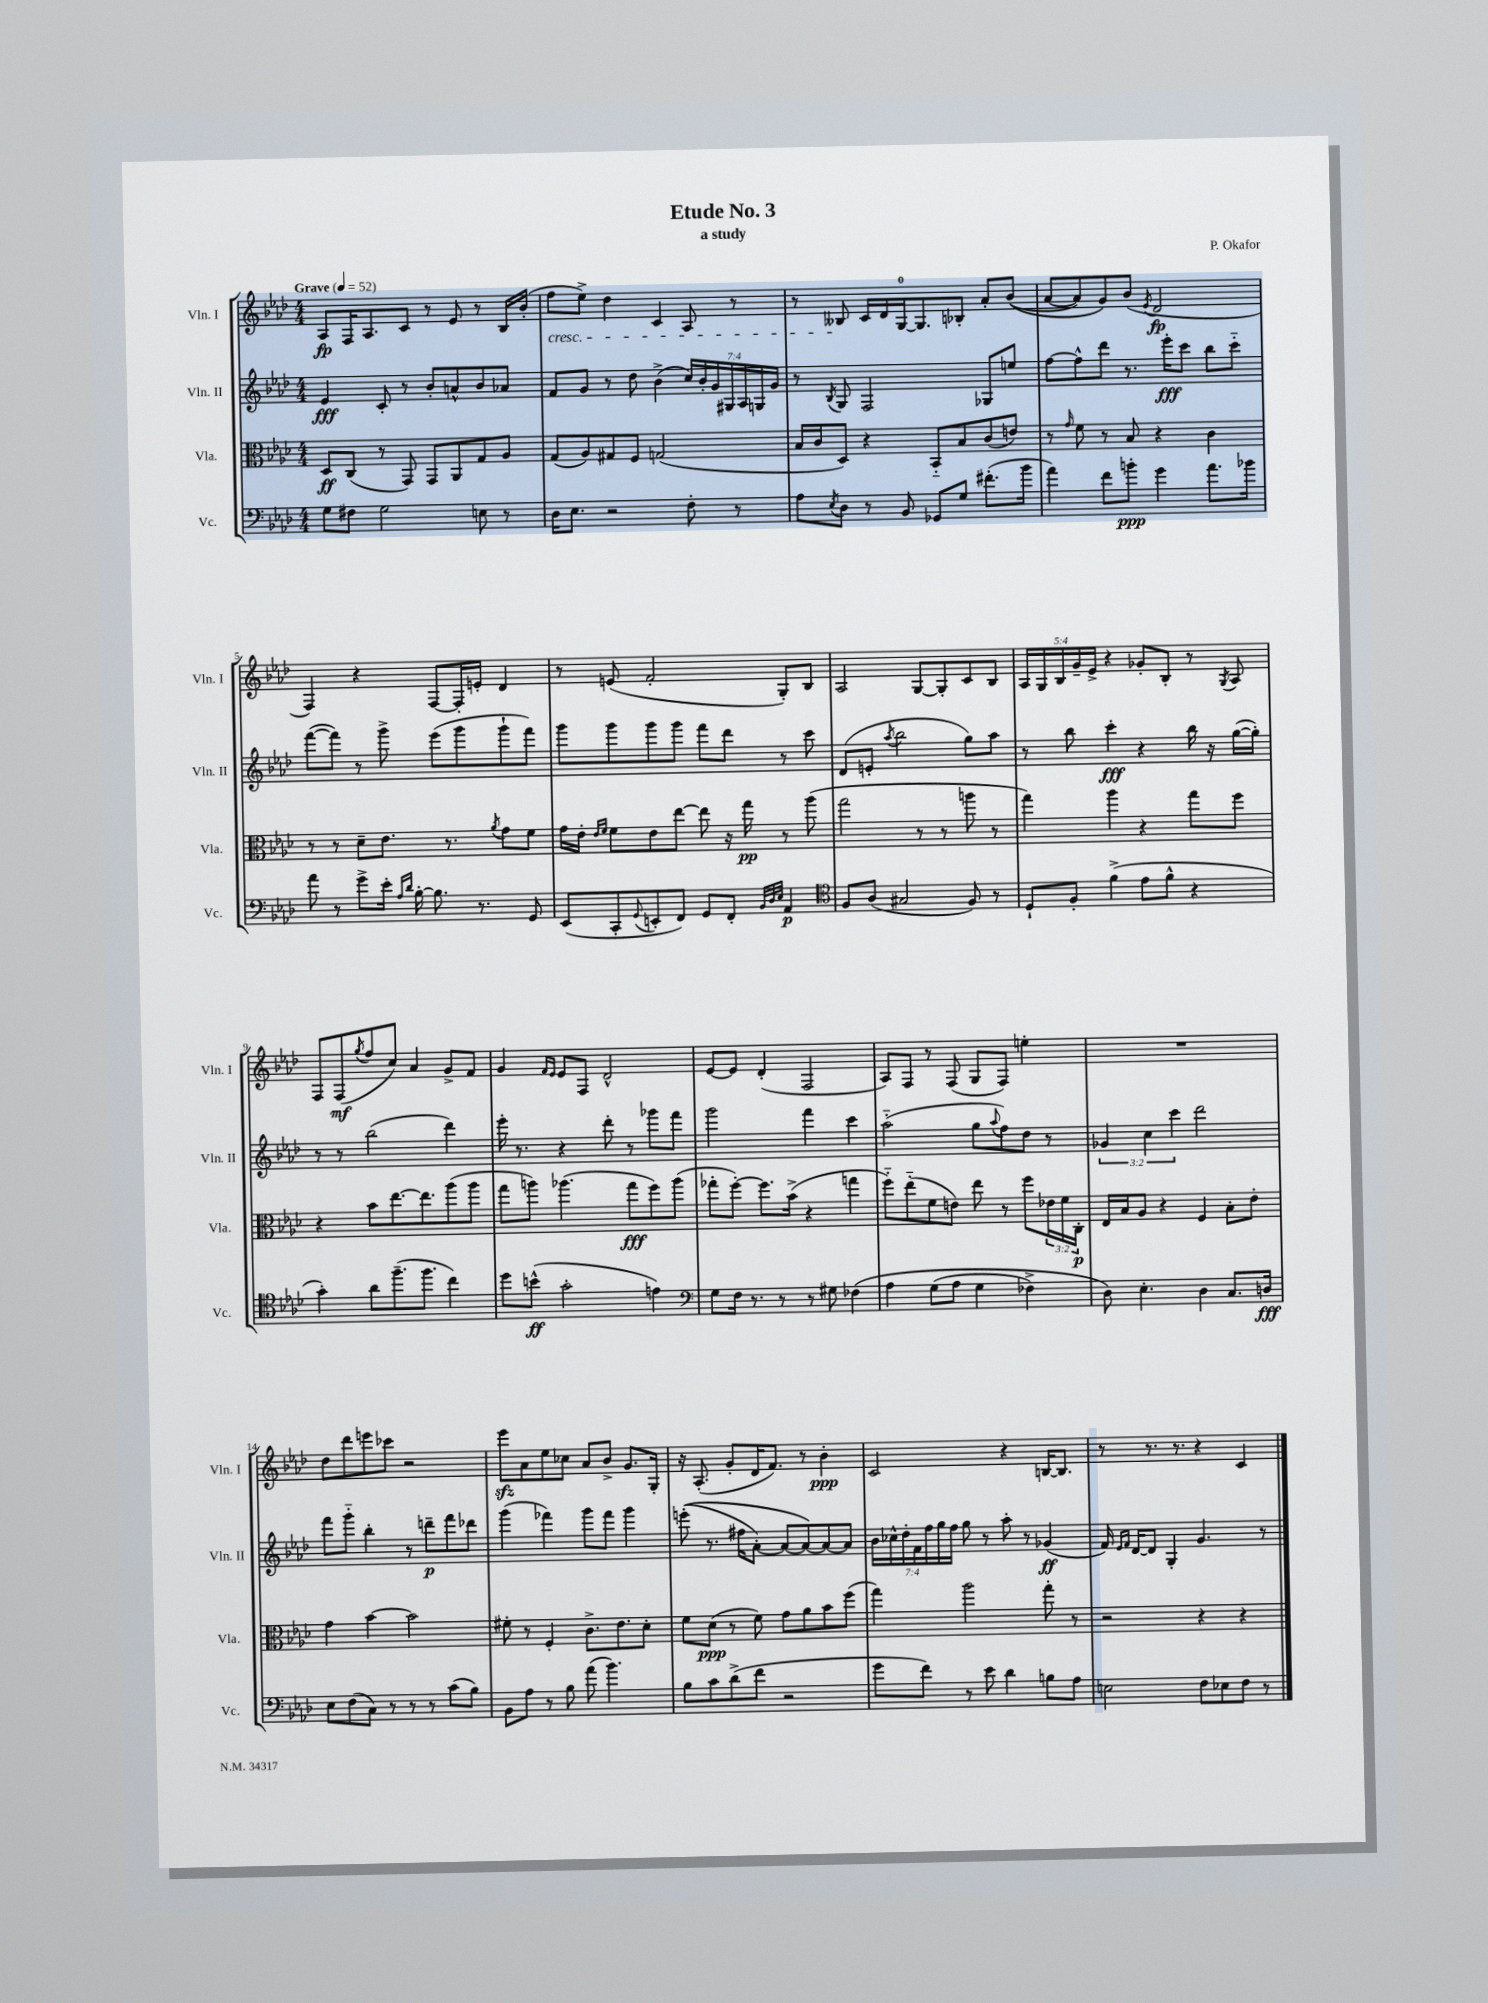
\header { title = "Etude No. 3" composer = "P. Okafor" subtitle = "a study" }
<<
\new StaffGroup <<
\new Staff = "s0" \with { instrumentName = "Vln. I" shortInstrumentName = "Vln. I" } {
    \clef treble \key aes \major \numericTimeSignature \time 4/4 \override Staff.TupletNumber.text = #tuplet-number::calc-fraction-text \tempo "Grave" 4 = 52
    aes8\fp f16 aes8. c'8 r8 ees'8 r8 bes16 bes'16-.( |
    f''8\cresc ees''8->) des''4 c'4 aes8 r8 |
    r8 beses8\! c'16 des'16 g16-0~ g8. bes8-. aes'8-. bes'8(\( |
    aes'8~ aes'8) g'8\) bes'8( \acciaccatura { ees'8 } des'2\fp |
    f4) r4 f8~ f16-. e'16-. des'4 |
    r8 e'8( f'2-. g8-.) bes8 |
    aes2 g8~ g8-. c'8 bes8 |
    \tuplet 5/4 { aes16 g16 bes16 g'16-- ees'16-> } r4 ges'8-. bes8-. r8 \acciaccatura { g8 } aes8 |
    f8 f8\mf( \acciaccatura { g''8 } f''8 c''8) aes'4 g'8-> f'8 |
    g'4 \grace { f'16 ees'16 } ees'8 f8 des'2-^ |
    ees'8~ ees'8 des'4-.( f2 |
    aes8) f8 r8 f8( g8 f8) e''4-. |
    R1 |
    des''8 des'''8 e'''8 ces'''8 r2 |
    ees'''8\sfz aes'8 ees''8 ces''8 aes'8 bes'8-> g'8. g16-. |
    r16 aes8.-.( g'8-. des'16 f'8.) r8 bes'4-.\ppp |
    c'2 r4 b16~ b8. |
    r8 r8. r8. r4 c'4 \bar "|." |
}
\new Staff = "s1" \with { instrumentName = "Vln. II" shortInstrumentName = "Vln. II" } {
    \clef treble \key aes \major \numericTimeSignature \time 4/4 \override Staff.TupletNumber.text = #tuplet-number::calc-fraction-text
    ees'4\fff c'8-. r8 bes'8-. a'8-^ bes'8 aes'8 |
    f'8 g'8 r8 des''8 bes'4->( \tuplet 7/4 { c''16) bes'16-. g'16 gis16 aes16 g16 g'16 } |
    r8 \acciaccatura { bes8 } g8 f2 ges8 e''8 |
    f''8~ f''8-^ des'''8 r8. ees'''16-.\fff c'''8 bes''8 c'''8-_ |
    f'''8~( f'''8) r8 g'''8-> ees'''8( g'''8 g'''8-! f'''8) |
    g'''8 g'''8 g'''8 g'''8 f'''8 des'''8 r8 c'''8 |
    des'8( e'8-. \acciaccatura { aes''8 } bes''2 g''8) aes''8 |
    r8 bes''8 c'''4-.\fff r4 bes''16 r16 g''16~( g''16-.) |
    r8 r8 bes''2( des'''4) |
    ees'''16-. r8. r4 des'''8-. r8 ges'''8 f'''8 |
    g'''2 f'''4 c'''4 |
    aes''2-_( g''8 \appoggiatura { aes''8 } f''8) des''8 r8 |
    \tuplet 3/2 { ges'4 c''4 c'''4 } des'''2 |
    f'''8 g'''8-_ bes''4-. r8 d'''8--\p f'''8 des'''8 |
    g'''4( fes'''4) g'''8 fes'''8 g'''4 |
    e'''8-.(\( r8. fis''16 aes'8~-.) aes'8~ aes'8~\) aes'8~ aes'8 |
    \tuplet 7/4 { bes'16 ces''16-^ des''16-. f'16 f''16 g''16 f''16 } g''8 r8 aes''8-. r8 ges'4\ff( |
    f'16) \grace { ees'16 f'16 } des'16~ des'8 g4-. g'4. r8 \bar "|." |
}
\new Staff = "s2" \with { instrumentName = "Vla." shortInstrumentName = "Vla." } {
    \clef alto \key aes \major \numericTimeSignature \time 4/4 \override Staff.TupletNumber.text = #tuplet-number::calc-fraction-text
    des8\ff c8( r8 g,8) g,8 aes,8 g8 aes8 |
    g8( aes8) gis8 f8 g2( |
    bes16 c'16 des8) r4 bes,8-_ bes8 c'8( e'8) |
    r8 \grace { g'16 } f'8 r8 bes8 r4 c'4 |
    r8 r8 des'8-- ees'8. r8. \acciaccatura { aes'8 } g'8 f'8 |
    g'16 ees'16-. \grace { ees'16 f'16 } f'8 ees'8 ees''8~ ees''8 r16 g''16\pp r8 aes''8( |
    g''2 r8 r8 a''8 r8 |
    g''4) aes''4 r4 g''8 f''8 |
    r4 bes'8 ees''8.~ ees''8. aes''8( aes''8 |
    g''8 a''8) aes''4.( g''8\fff f''8) aes''8( |
    ges''8-. f''8~-.) f''8. bes'16->( r4 g''4 |
    f''8-_) ees''8-_( f'8 e'8) ees''8 r8 f''8 \tuplet 3/2 { ees'16 f'16 c16-.\p } |
    ees16 bes16 aes8 r4 f4 bes8-. ees'8-. |
    g'4 bes'4~ bes'2 |
    fis'8-. r8 f4-. c'8.-> ees'8. des'8-. |
    f'8 des'8\ppp( r8 f'8) g'8 aes'8 bes'8 f''8( |
    g''4) aes''2 g''8-. r8 |
    r2 r4 r4 \bar "|." |
}
\new Staff = "s3" \with { instrumentName = "Vc." shortInstrumentName = "Vc." } {
    \clef bass \key aes \major \numericTimeSignature \time 4/4
    g8 fis8 g2 e8 r8 |
    des16 ees8. r2 f8-. r8 |
    aes8 \acciaccatura { ees8 } des8 r8 bes,8 ges,8 g8 fis'8.-.( bes'16 |
    aes'4) f'8 b'8-.\ppp g'4 aes'8. bes'16 |
    aes'8 r8 g'8-> ees'16-. \grace { aes16 des'16 } bes16~-. bes8. r8. g,8 |
    ees,8( c,8-. \appoggiatura { g,8 } e,8-. f,8) g,8 f,8-. \grace { bes,32 des32 ees32 } aes,4\p |
    \clef tenor f8 aes8( gis2 f8) r8 |
    des8-! f8-. f'4->( ees'8 f'8-^ r4 |
    g'4-.) aes'8 f''8.--( f''8. c''4) |
    des''8 b'8-^\ff( g'2-. e'4) |
    \clef bass g8 f16 r8. r8 r8 gis8 fes4\( |
    aes4 g8( aes8 g4 fes4->) |
    des8\) ees4.-. des4 c8. d16\fff |
    ees8 f8( c8) r8 r8 r8 c'8( bes8) |
    bes,8 aes8 r8 bes8 aes'8( bes'4.) |
    bes8 c'8 des'8->( f'8 r2 |
    g'8 f'8) r8 ees'8 des'4 b8 aes8 |
    e2 f8 ees8 f8 r8 \bar "|." |
}
>>
>>
